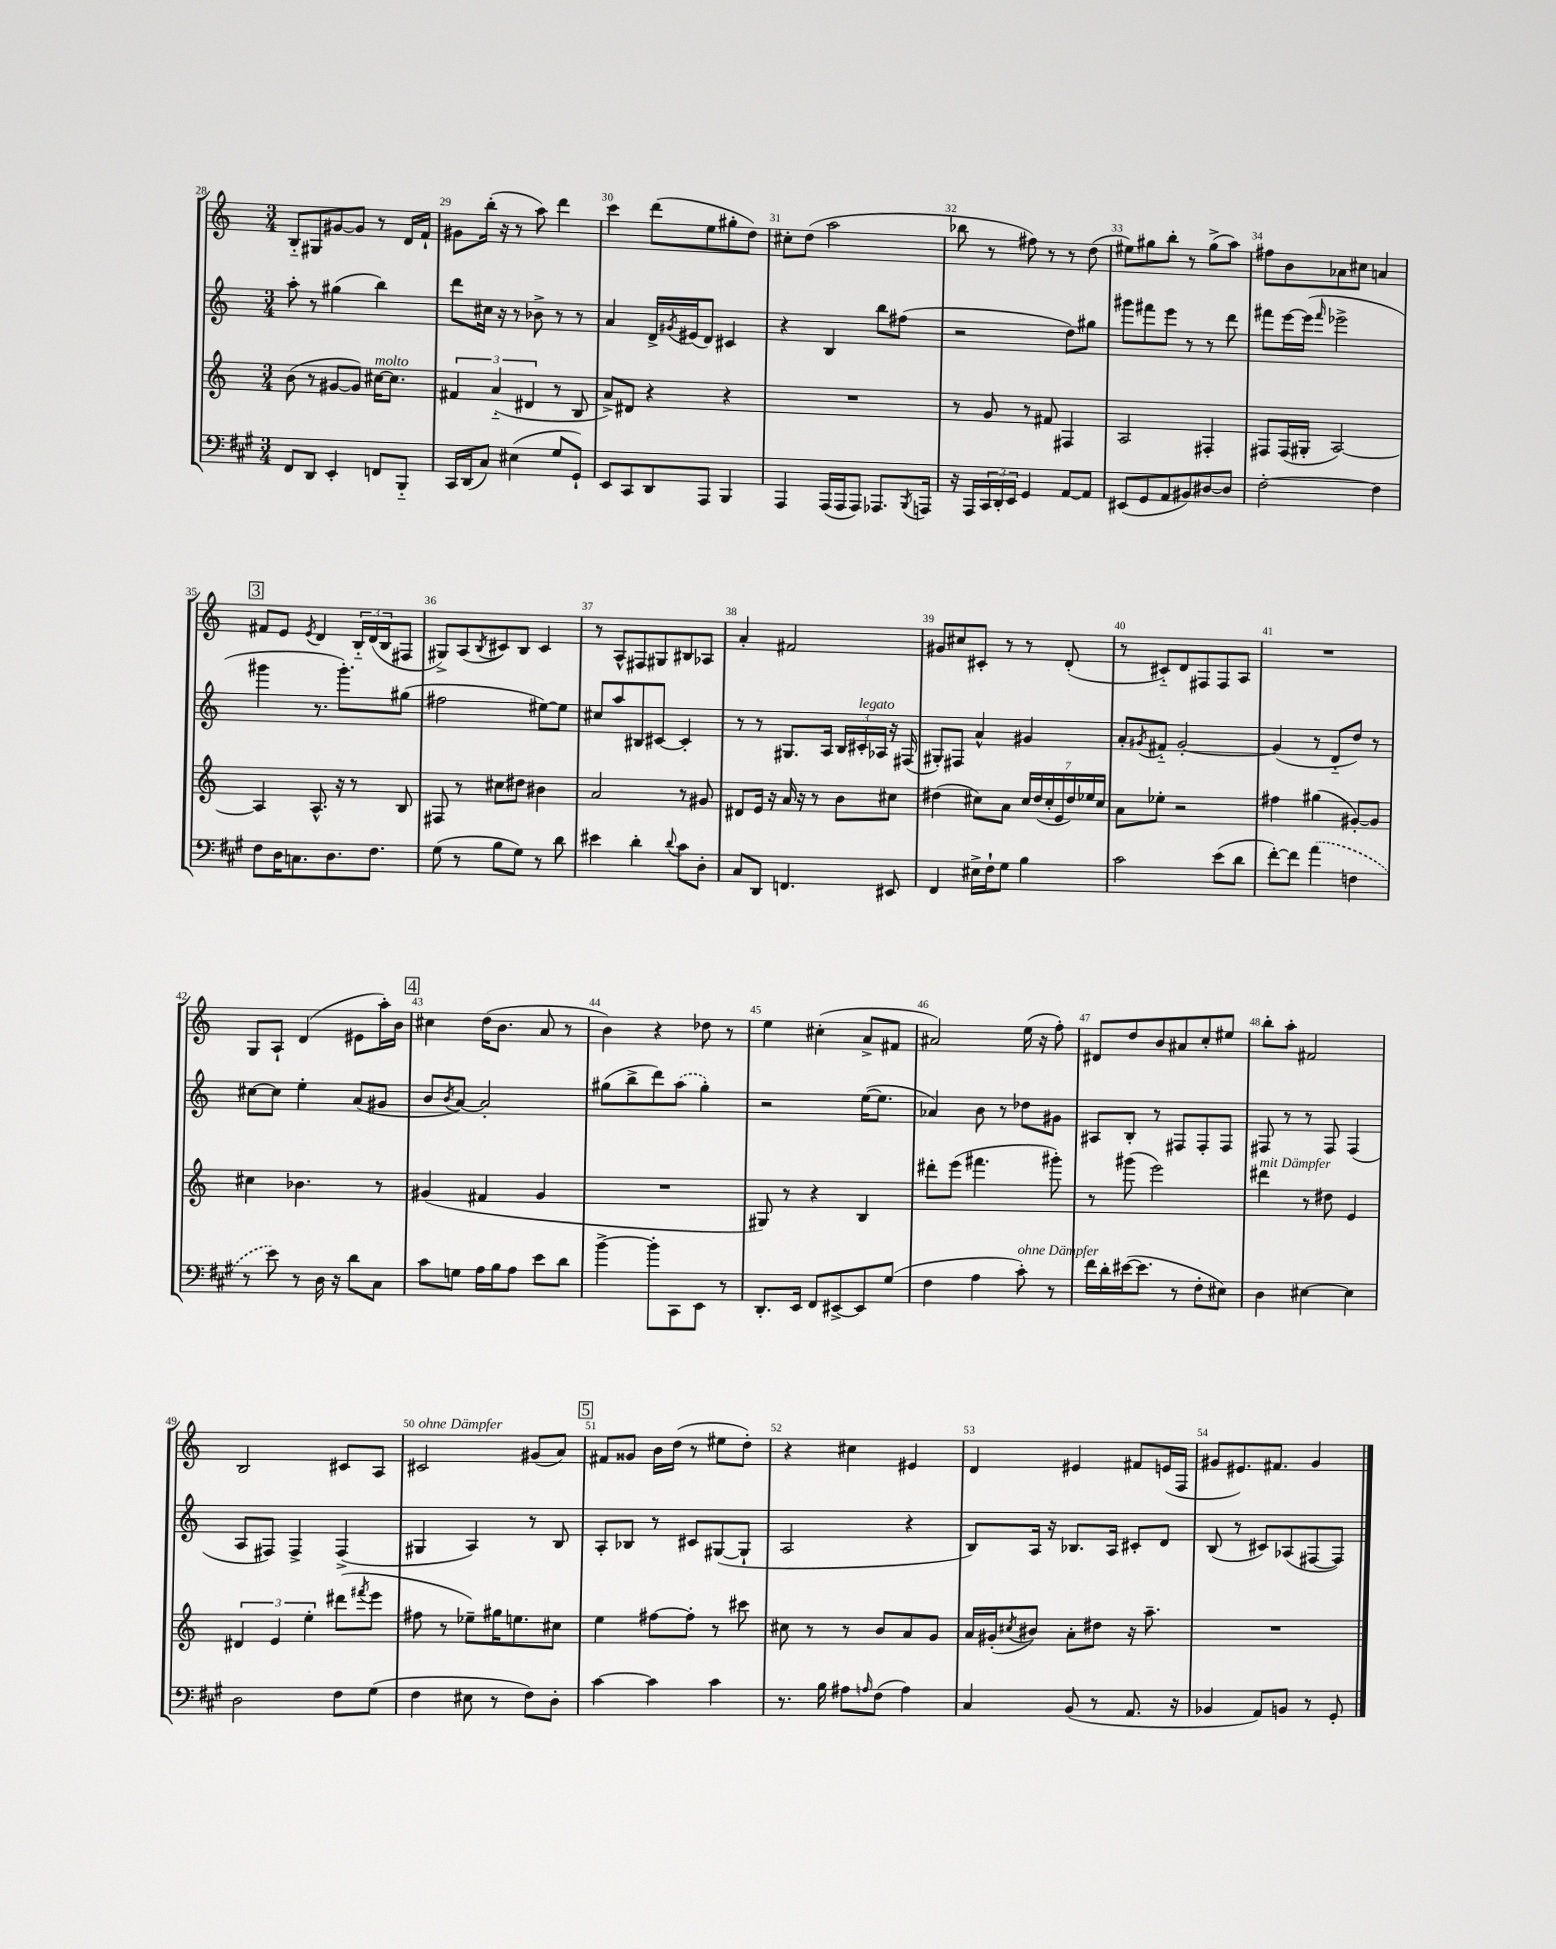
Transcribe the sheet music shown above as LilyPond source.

<<
\new StaffGroup <<
\new Staff = "s0" {
    \clef treble \key c \major \numericTimeSignature \time 3/4
    b8-_ gis8 gis'8~ gis'8 r8 d'16 f'16-! |
    gis'8 b''16-.( r16 r8 a''8) d'''4 |
    c'''4 d'''8( e''8 gis''8-. d''8) |
    cis''8-. d''8( a''2 |
    bes''8 r8 fis''8) r8 r8 d''8( |
    eis''8) gis''8 b''8-. r8 gis''8->( a''8) |
    fis''8 b'8 aes'8 cis''8 a'4 |
    \mark \markup { \box "3" } fis'8 e'8 \acciaccatura { e'8 } d'4 \tuplet 3/2 { b16-_ d'16( b16 } fis8 |
    gis8->) a8( \acciaccatura { b8 } cis'8) b8 cis'4 |
    r8 a8-^ fis8 gis8 bis8 aes8 |
    a'4-. fis'2 |
    gis'8 cis''8 cis'8-. r8 r8 d'8-.( |
    r8 cis'8-_) d'8 fis8 fis8 a8 |
    R2. |
    g8 a8-! d'4( eis'8 a''16-.) b'16 |
    \mark \markup { \box "4" } cis''4 d''16( b'8. a'8 r8 |
    b'4) r4 des''8 r8 |
    e''4 cis''4-.( a'8-> fis'8 |
    ais'2) e''16( r16 f''8-.) |
    dis'8 d''8 b'8 ais'8 c''8-. eis''8 |
    b''8-. a''8-. fis'2 |
    b2 cis'8 a8 |
    cis'2^\markup { \italic "ohne Dämpfer" } gis'8( a'8) |
    \mark \markup { \box "5" } fis'8 gisis'8 b'16 d''16( r8 eis''8 d''8-.) |
    r4 cis''4 eis'4 |
    d'4 eis'4 fis'8 e'16( f16 |
    gis'8 eis'8.) fis'8. gis'4 \bar "|." |
}
\new Staff = "s1" {
    \clef treble \key c \major \numericTimeSignature \time 3/4
    a''8-. r8 gis''4( b''4) |
    d'''8 cis''16 r16 r8 bes'8-> r8 r8 |
    a'4 d'16-> \acciaccatura { gis'8 } eis'16( d'8) cis'4 |
    r4 b4 b''8 fis''8( |
    r2 d''8) gis''8 |
    gis'''8 fis'''8 e'''8 r8 r8 d'''8 |
    fis'''8 e'''16~ e'''16( \grace { fis'''16 } ees'''2-> |
    \mark \markup { \box "3" } gis'''4 r8. gis'''8.-.) gis''8( |
    fis''2 eis''8~) eis''8 |
    cis''8 a''8 bis8 cis'8~ cis'4-. |
    r8 r8 gis8. a16 \tuplet 3/2 { b16 cis'16-.^\markup { \italic "legato" } aes16 } r16 fis16( |
    gis8-.) fis8 a'4-^ gis'4 |
    a'8-. \acciaccatura { gis'8 } fis'8-_ gis'2~-. |
    gis'4( r8 d'8-_ d''8) r8 |
    cis''8~ cis''8 e''4-. a'8( gis'8 |
    \mark \markup { \box "4" } b'8 \acciaccatura { b'8 } a'8~) a'2-. |
    gis''8( b''8-> d'''8) \once \slurDashed a''8( gis''4-.) |
    r2 e''16~( e''8. |
    aes'4) b'8 r8 des''8 gis'8 |
    ais8 b8-. r8 fis8 fis8-. fis8 |
    fis8 r8 r8 fis8 fis4( |
    a8 fis8) fis4-> fis4->( |
    gis4 a4) r8 b8 |
    \mark \markup { \box "5" } a8-. bes8 r8 cis'8 gis8~( gis8-! |
    a2 r4 |
    b8) a16 r16 bes8. a16 cis'8-. d'8 |
    b8( r8 cis'8) aes8( fis8~ fis8) \bar "|." |
}
\new Staff = "s2" {
    \clef treble \key c \major \numericTimeSignature \time 3/4
    b'8( r8 gis'8~ gis'8) cis''16~^\markup { \italic "molto" } cis''8. |
    \tuplet 3/2 { fis'4 a'4-_( dis'4 } r8 b8 |
    a'8->) dis'8 r4 r4 |
    R2. |
    r8 g'8 r8 fis'8 fis4 |
    a2 fis4-. |
    fis8 fis16( gis16-. a2~) |
    \mark \markup { \box "3" } a4 a8.-^ r16 r8 b8 |
    fis8 r8 cis''8 dis''8 bis'4 |
    a'2 r8 gis'8 |
    dis'8 e'16 r16 a'16 r16 r8 b'8 cis''8 |
    dis''4( cis''8) a'8 \tuplet 7/4 { cis''16 dis''16( cis''16-. e'16 dis''16) ees''16 cis''16 } |
    a'8 ees''8-. r2 |
    fis''4 gis''4( gis'8~-.) gis'8 |
    cis''4 bes'4. r8 |
    \mark \markup { \box "4" } gis'4( fis'4 gis'4 |
    R2. |
    gis8) r8 r4 b4 |
    dis'''8-. e'''8( fis'''4. gis'''8-.) |
    r8 gis'''8( e'''2) |
    dis'''4^\markup { \italic "mit Dämpfer" } r8 dis''8 e'4 |
    \tuplet 3/2 { dis'4 e'4 e''4-. } dis'''8( \acciaccatura { fis'''8 } e'''8 |
    fis''8 r8 ees''8--) gis''16 e''8. cis''8 |
    \mark \markup { \box "5" } e''4 fis''8~ fis''8-. r8 cis'''8 |
    cis''8 r8 r8 b'8 a'8 g'8 |
    a'16 gis'16-.( \acciaccatura { cis''8 } bis'8) a'8-. dis''8 r16 a''8.-- |
    R2. \bar "|." |
}
\new Staff = "s3" {
    \clef bass \key a \major \numericTimeSignature \time 3/4
    fis,8 d,8 e,4-. f,8 b,,8-_ |
    cis,16 d,16( cis8) eis4( gis8 gis,8-!) |
    e,8 cis,8 d,8 a,,8 b,,4 |
    a,,4 a,,16( a,,16 a,,8) aes,,8. \acciaccatura { b,,8 } a,,16 |
    r16 a,,16 \tuplet 3/2 { cis,16 d,16-. e,16 } gis,4 a,8~ a,8 |
    eis,8( gis,8 a,8 bis,8) dis8~ dis8 |
    fis2~-. fis4 |
    \mark \markup { \box "3" } fis8 d16 c8. d8. fis8. |
    gis8( r8 b8 gis8) r8 d'8 |
    eis'4 d'4-. \appoggiatura { d'8 } cis'8 d8-. |
    cis8 d,8 f,4. eis,8 |
    fis,4 eis16-> fis16-! gis8 b4 |
    cis'2 e'8( d'8 |
    fis'8~-.) fis'8 \once \slurDashed a'4( f4 |
    r8 e'8) r8 d16 r16 d'8 cis8 |
    \mark \markup { \box "4" } cis'8 g8 a16 b16 a8 e'8 d'8 |
    b'4~-> b'8-. cis,8 e,8 r8 |
    d,8.-. e,16 fis,8 eis,8~-> eis,8 gis8( |
    fis4 a4 cis'8-.^\markup { \italic "ohne Dämpfer" }) r8 |
    fis'16 d'16-. eis'16~( eis'8. r8 fis8-. eis8) |
    d4 eis4~ eis4 |
    d2 fis8 gis8( |
    fis4 eis8 r8 fis8) d8-. |
    \mark \markup { \box "5" } cis'4~ cis'4 cis'4 |
    r8. b16 ais8 \grace { a16 } fis8( a4) |
    cis4 b,8( r8 a,8. r16 |
    bes,4 a,8) b,8 r8 gis,8-. \bar "|." |
}
>>
>>
\layout { \context { \Score currentBarNumber = #28 \override BarNumber.break-visibility = ##(#f #t #t) barNumberVisibility = #all-bar-numbers-visible } }
